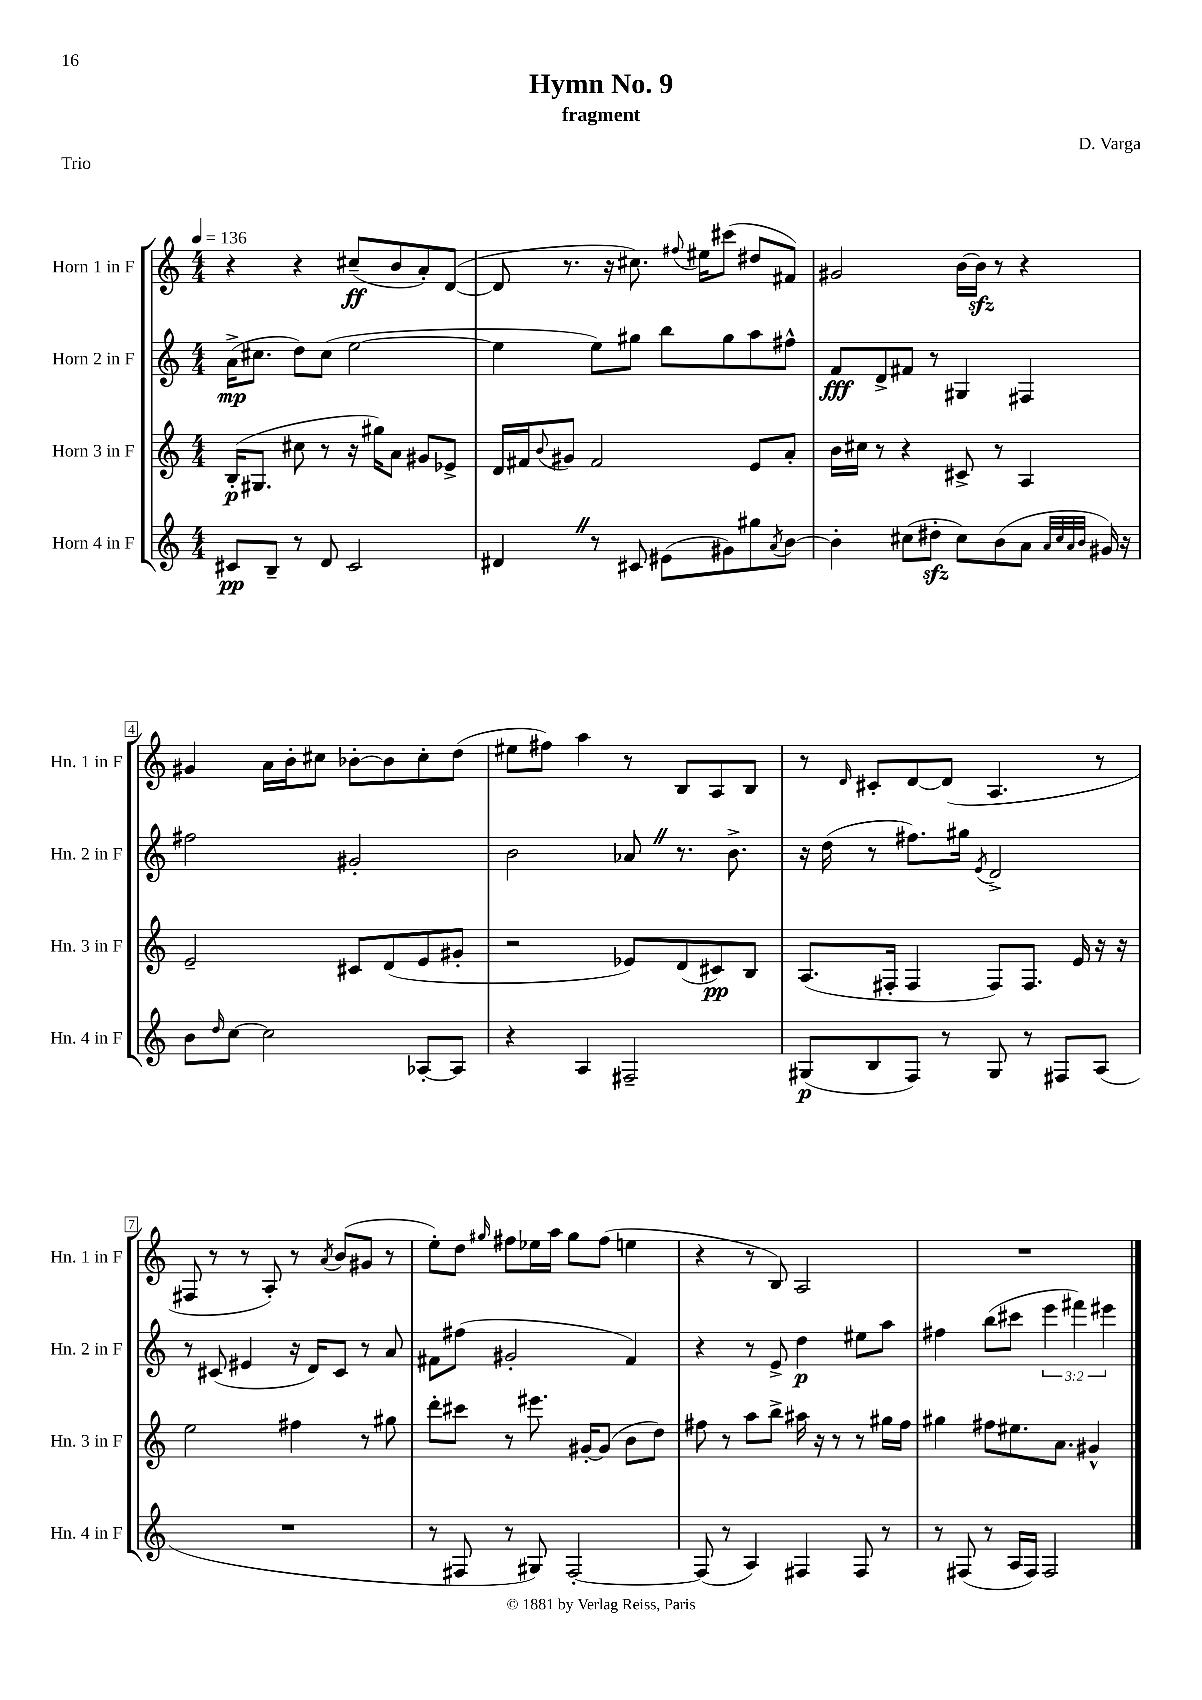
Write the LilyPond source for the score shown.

\header { title = "Hymn No. 9" composer = "D. Varga" subtitle = "fragment" piece = "Trio" }
<<
\new StaffGroup <<
\new Staff = "s0" \with { instrumentName = "Horn 1 in F" shortInstrumentName = "Hn. 1 in F" } {
    \clef treble \key c \major \numericTimeSignature \time 4/4 \tempo 4 = 136
    r4 r4 cis''8--\ff( b'8 a'8-.) d'8~( |
    d'8 r8. r16 cis''8.) \appoggiatura { fis''8 } eis''16 cis'''8( dis''8 fis'8) |
    gis'2 b'16~ b'16\sfz r8 r4 |
    gis'4 a'16 b'16-. cis''8 bes'8~-. bes'8 cis''8-. d''8( |
    eis''8 fis''8) a''4 r8 b8 a8 b8 |
    r8 \grace { d'16 } cis'8-. d'8~ d'8( a4. r8 |
    fis8 r8 r8 a8-.) r8 \acciaccatura { a'8 } b'8( gis'8 r8 |
    e''8-.) d''8 \grace { gis''16 } fis''8 ees''16 a''16 gis''8 fis''8( e''4 |
    r4 r8 b8) a2 |
    R1 \bar "|." |
}
\new Staff = "s1" \with { instrumentName = "Horn 2 in F" shortInstrumentName = "Hn. 2 in F" } {
    \clef treble \key c \major \numericTimeSignature \time 4/4 \override Staff.TupletNumber.text = #tuplet-number::calc-fraction-text
    a'16->\mp( cis''8. d''8) cis''8( e''2~ |
    e''4 e''8) gis''8 b''8 gis''8 a''8 fis''8-^ |
    f'8\fff d'8-> fis'8 r8 gis4 fis4 |
    fis''2 gis'2-. |
    b'2 aes'8 \once \override BreathingSign.text = \markup { \musicglyph "scripts.caesura.straight" } \breathe r8. b'8.-> |
    r16 d''16( r8 fis''8.) gis''16 \acciaccatura { e'8 } d'2-> |
    r8 cis'8( eis'4 r16 d'16) cis'8 r8 a'8 |
    fis'8 fis''8( gis'2-. fis'4) |
    r4 r8 e'8-> d''4\p eis''8 a''8 |
    fis''4 b''8( cis'''8 \tuplet 3/2 { e'''4 fis'''4) eis'''4 } \bar "|." |
}
\new Staff = "s2" \with { instrumentName = "Horn 3 in F" shortInstrumentName = "Hn. 3 in F" } {
    \clef treble \key c \major \numericTimeSignature \time 4/4
    b16-.\p( gis8. cis''8 r8 r16 gis''16) a'8 gis'8 ees'8-> |
    d'16 fis'16 \appoggiatura { b'8 } gis'8 fis'2 e'8 a'8-. |
    b'16 cis''16 r8 r4 cis'8-> r8 a4 |
    e'2-- cis'8 d'8( e'8 gis'8-. |
    r2 ees'8) d'8( cis'8\pp) b8 |
    a8.( fis16-. fis4 fis8) fis8. e'16 r16 r16 |
    e''2 fis''4 r8 gis''8 |
    d'''8-. cis'''8 r8 eis'''8. gis'16~-. gis'8( b'8 d''8) |
    fis''8 r8 a''8 b''8-> ais''16 r16 r8 r8 gis''16 fis''16 |
    gis''4 fis''8 eis''8. a'8. gis'4-^ \bar "|." |
}
\new Staff = "s3" \with { instrumentName = "Horn 4 in F" shortInstrumentName = "Hn. 4 in F" } {
    \clef treble \key c \major \numericTimeSignature \time 4/4
    cis'8\pp b8-- r8 d'8 cis'2 |
    dis'4 \once \override BreathingSign.text = \markup { \musicglyph "scripts.caesura.straight" } \breathe r8 cis'8 eis'8( gis'8) gis''8 \acciaccatura { a'8 } b'8~ |
    b'4-. cis''8( dis''8-.\sfz cis''8) b'8( a'8 \grace { a'32 cis''32 a'32 b'32 } gis'16) r16 |
    b'8 \grace { d''16 } c''8~ c''2 aes8~-. aes8 |
    r4 a4 fis2-- |
    gis8\p( b8 f8) r8 gis8 r8 fis8 a8( |
    R1 |
    r8 fis8 r8 gis8) fis2~-. |
    fis8( r8 a4) fis4 fis8 r8 |
    r8 fis8( r8 a16 fis16) fis2 \bar "|." |
}
>>
>>
\layout { \context { \Score \override BarNumber.stencil = #(make-stencil-boxer 0.1 0.3 ly:text-interface::print) } }
